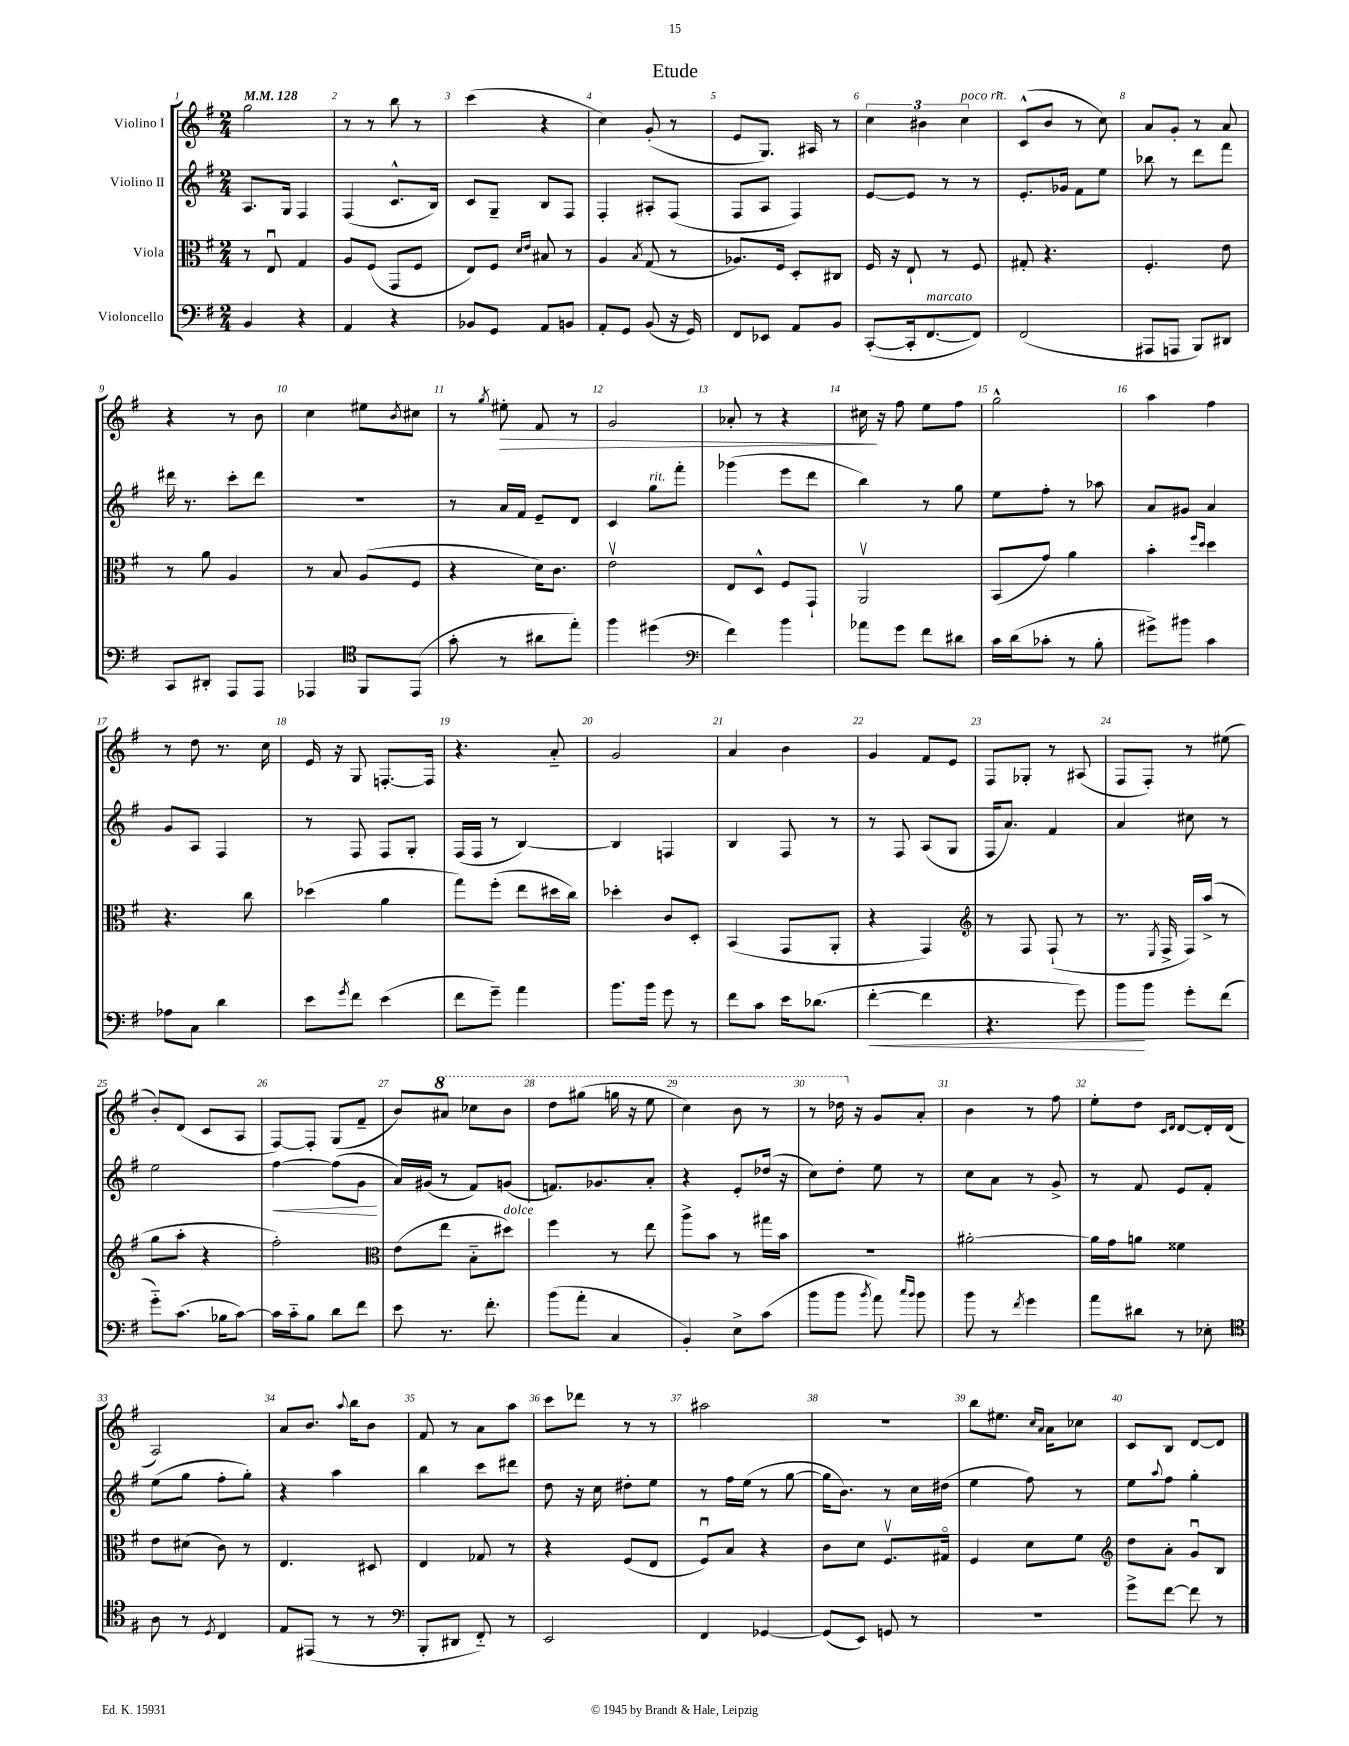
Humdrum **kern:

**kern	**kern	**kern	**kern
*staff4	*staff3	*staff2	*staff1
*clefF4	*clefC3	*clefG2	*clefG2
*k[f#]	*k[f#]	*k[f#]	*k[f#]
*M2/4	*M2/4	*M2/4	*M2/4
*MM128	*MM128	*MM128	*MM128
4BB/	8r	8.A/L	2gg\
.	8Eu/	.	.
.	.	16G/Jk	.
4r	4G/	4F#/	.
=	=	=	=
4AA/	8A/L	(4F#/	8r
.	(8F#/J	.	8r
4r	8GG/L	8.c^^/L	8bb\
.	8F#/J	.	8r
.	.	16B/Jk)	.
=	=	=	=
8BB-/L	8E/L)	8c/L	(4ccc\
8GG/J	8F#/J	8G~/J	.
.	16qqd/LL	.	.
.	16qqe/JJ	.	.
8AA/L	8B#/	8B/L	4r
8BB/J	8r	8F#/J	.
=	=	=	=
8AA'/L	4A/	4F#'/	4cc\)
8GG/J	.	.	.
.	8qB/	.	.
(8BB/	(8G/	8A#'/L	(8g'/
16r	8r	(8F#/J	8r
16GG/)	.	.	.
=	=	=	=
8FF#/L	8.A-/L)	8F#/L	8e/L
8EE-/J	.	8A/J	8.G/J)
.	16F#/Jk	.	.
8AA/L	8D'/L	4F#/)	.
.	.	.	16A#/
8BB/J	8C#/J	.	8r
=	=	=	=
([8CC'/L	16F#/	[8e/L	6cc\
.	16r	.	.
16CC'/]k	8E`/	8e/]J	.
.	.	.	6b#\
[8.FF#/	.	.	.
.	8r	8r	.
.	.	.	6cc\
8FF#/]J)	8F#/	8r	.
=	=	=	=
(2FF#/	8G#'/	8.e'/L	(8c^^/L
.	4.r	.	8b/J
.	.	16g-/Jk	.
.	.	8f#\L	8r
.	.	8ee\J	8cc\)
=	=	=	=
8AAA#/L	4.F#'/	8bb-\	8a/L
8AAA/J	.	8r	8g'/J
8BBB/L)	.	8ddd\L	8r
8DD#/J	8e\	8fff#\J	8a/
=	=	=	=
8CC/L	8r	16ddd#\	4r
.	.	8.r	.
8DD#'/J	8a\	.	.
8AAA/L	4A/	8ccc'\L	8r
8AAA/J	.	8ddd#\J	8b\
=	=	=	=
4AAA-/	8r	2r	4cc\
.	8B/	.	.
*clefC4	*	*	*
8FF#/L	(8A/L	.	8ee#\L
.	.	.	8qb/
(8EE/J	8F#/J	.	8cc#\J
=	=	=	=
8g'\	4r	8r	8r
.	.	.	8qgg/
8r	.	16a/LL	8ee#'\
.	.	16f#/JJ	.
8a#\L	16d\LK)	8e~/L	8f#/
.	8.c\J	.	.
8ee'\J)	.	8d/J	8r
=	=	=	=
4ff#\	2ev\	4c/	2g/
(4dd#\	.	8gg\L	.
.	.	8fff#'\J	.
=	=	=	=
*clefF4	*	*	*
4f#\)	8E/L	(4ggg-\	8a-'/
.	8D^^/J	.	8r
4b\	8F#/L	8eee\L	4r
.	8GG`/J	8ddd\J	.
=	=	=	=
8a-\L	2AAv/	4bb\)	16cc#\
.	.	.	16r
8g\J	.	.	8ff#\
8f#\L	.	8r	8ee\L
8d#\J	.	8gg\	8ff#\J
=	=	=	=
16c\LL	(8BB/L	8ee\L	2gg^^\
(16d\J	.	.	.
8c-'\J	8g/J)	8ff#'\J	.
8r	4a\	8r	.
8B'\	.	8aa-\	.
=	=	=	=
8g#^\L)	4b'\	8a/L	4aa\
8b#\J	.	8g#/J	.
.	16qqff#/LL	.	.
.	16qqdd/JJ	.	.
4c\	4dd\	4a/	4ff#\
=	=	=	=
8A-\L	4.r	8g/L	8r
8C\J	.	8A/J	8dd\
4d\	.	4F#/	8.r
.	8cc\	.	.
.	.	.	16cc\
=	=	=	=
8e\L	(4dd-\	8r	16e/
.	.	.	16r
8qg/	.	.	.
8f#\J	.	8F#/	8G/
(4e\	4a\	8F#/L	[8.F'/L
.	.	8G'/J	.
.	.	.	16F/]Jk
=	=	=	=
8f#\L	8gg\L)	(16F#/LL	4.r
.	.	16F#/JJ	.
8g~\J)	(8ff#'\J	8r	.
4a\	8ee\L	[4B/)	.
.	16dd#\L	.	8a'~/
.	16cc\JJ)	.	.
=	=	=	=
8.b\L	4dd-'\	4B/]	2g/
16b\Jk	.	.	.
8g\	8c/L	4F/	.
8r	8D'/J	.	.
=	=	=	=
8f#\L	(4BB/	4B/	4a/
8c\J	.	.	.
16e\LK	8GG/L	8F#/	4b\
(8.d-\J	.	.	.
.	8AA'/J	8r	.
=	=	=	=
[4f#'\	4r	8r	4g/
.	.	8F#/	.
4f#\]	4GG/)	(8A/L	8f#/L
.	.	8G/J	8e/J
=	=	=	=
*	*clefG2	*	*
4.r	8r	16F#/LK	8F#/L
.	.	8.a/J)	.
.	8F#/	.	8G-'/J
.	(8F#`/	4f#/	8r
8g\)	8r	.	(8A#/
=	=	=	=
8b\L	8.r	4a/	8F#/L
8b\J	.	.	8F#'/J)
.	8qE/	.	.
.	16F#^/	.	.
8g'\L	16F#/LL)	8cc#\	8r
.	(16aa^/JJ	.	.
(8f#\J	8r	8r	(8ee#\
=	=	=	=
8g'~\L)	8gg\L	2ee\	8b'/L)
(8.c\J	8aa'\J	.	(8d/J
.	4r	.	8c/L
16B-\LK	.	.	.
[8c\J)	.	.	8A/J
=	=	=	=
16c\]LL	2ff#'\)	[4ff#\	[8F#/L)
16c'~\J	.	.	.
8B\J	.	.	8F#'/]J
8d\L	.	(8ff#\]L	(8G/L
8f#\J	.	8g\J	8f#~/J
=	=	=	=
*	*clefC3	*	*
8e\	(8e\L	16a/LL)	8b/L)
.	.	(16g#/JJ	.
8.r	8ee\J	8r	8aa#/J
.	8B'~\L	8f#/L)	8ccc-\L
8.f#'\	.	.	.
.	8dd#\J)	(8g/J	8bb\J
=	=	=	=
(8b\L	4ff#\	8.f/L)	8ddd\L
8a'\J	.	.	(8ggg#\J
.	.	8.g-/	.
4C/	8r	.	16ggg\
.	.	.	16r
.	8ee\	8a'/J	8eee\
=	=	=	=
4BB'/)	8aa^\L	4r	4ccc\)
.	8b\J	.	.
8E^\L	8r	8e'/L	8bb\
(8c\J	16gg#\LL	(16dd-/Jk	8r
.	16b\JJ	16r	.
=	=	=	=
8b\L	2r	8cc\L)	8r
8b\J	.	8dd'\J	16ddd-\
.	.	.	16r
8qb/	.	.	.
8a\)	.	8ee\	8g/L
16qqcc/LL	.	.	.
16qqb/JJ	.	.	.
8b\	.	8r	8a'/J
=	=	=	=
8b\	[2a#'\	8cc\L	4b\
8r	.	8a\J	.
8qf#/	.	.	.
4g\	.	8r	8r
.	.	8g^/	8ff#\
=	=	=	=
8a\L	16a#\]LL	8r	8ee'\L
.	16g\J	.	.
8d#\J	8a\J	8f#/	8dd\J
.	.	.	16qqc/LL
.	.	.	16qqd/JJ
8r	4f##\	8e/L	[8d/L
8E-'\	.	8f#'/J	16d'/]L
.	.	.	(16d/JJ
=	=	=	=
*clefC4	*	*	*
8A\	8e\L	(8ee\L	2A/)
8r	(8d#\J	8gg\J	.
8qD/	.	.	.
4C/	8c\)	8ff#'\L	.
.	8r	8gg'\J)	.
=	=	=	=
8E/L	4.E/	4r	8a/L
(8EE#/J	.	.	8.b/J
8r	.	4aa\	.
.	.	.	8qqaa/
.	.	.	16bb\LK
8r	8D#/	.	8b\J
=	=	=	=
*clefF4	*	*	*
8BBB'/L	4E/	4bb\	8f#/
8DD#/J	.	.	8r
8FF#'~/)	8G-/	8ccc\L	8a\L
8r	8r	8ddd#\J	8aa\J
=	=	=	=
2EE/	4r	8dd\	8ccc\L
.	.	16r	8ddd-\J
.	.	16cc\	.
.	(8F#/L	8dd#'\L	8r
.	8E/J	8ee\J	8r
=	=	=	=
4FF#/	8F#u/L)	8r	2aa#\
.	8B/J	16ff#\LL	.
.	.	(16ee\JJ	.
[4GG-/	4r	8r	.
.	.	[8gg\	.
=	=	=	=
(8GG-/]L	8c\L	16gg\]LK	2r
.	.	8.b\J)	.
8EE/J)	8d\J	.	.
8GG/	8.F#v/L	8r	.
8r	.	16cc\LL	.
.	16G#o/Jk	(16dd#\JJ	.
=	=	=	=
2r	4F#/	4ee\	8bb\L
.	.	.	8.ee#\J
.	8d\L	8ff#\)	.
.	.	.	16qqcc/LL
.	.	.	16qqa/JJ
.	.	.	16a\LK
.	8f#\J	8r	8cc-\J
=	=	=	=
*	*clefG2	*	*
8g^\L	8dd\L	8ee\L	8c/L
.	.	8qqaa/	.
[8f#\J	8a'\J	8ff#\J	8B/J
8f#\]	8gu/L	4gg'\	[8d/L
8r	8B/J	.	8d/]J
==	==	==	==
*-	*-	*-	*-
